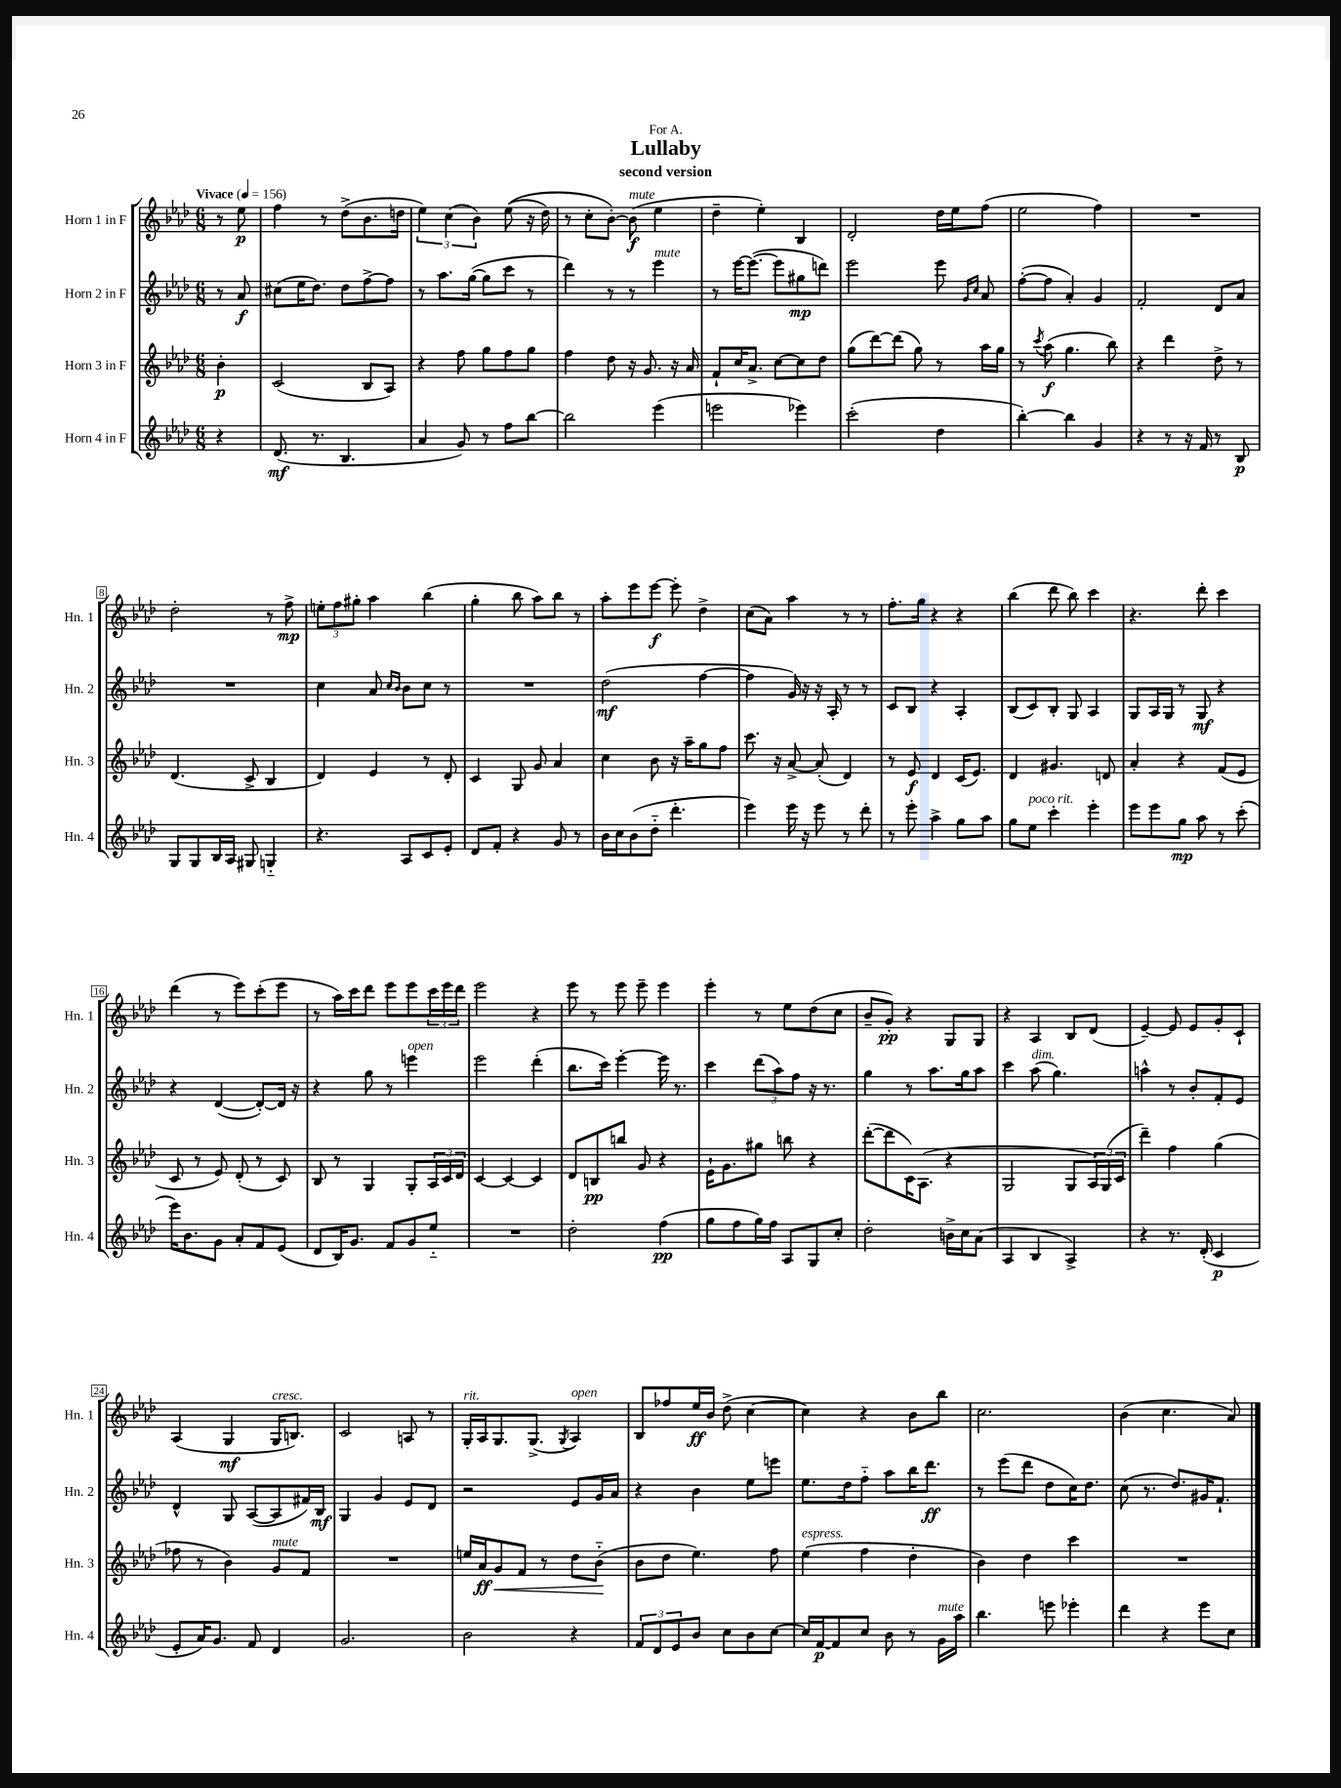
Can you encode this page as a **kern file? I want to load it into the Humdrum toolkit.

**kern	**dynam	**kern	**dynam	**kern	**dynam	**kern	**dynam
*part4	*part4	*part3	*part3	*part2	*part2	*part1	*part1
*staff4	*staff4	*staff3	*staff3	*staff2	*staff2	*staff1	*staff1
*I"Horn 4 in F	*	*I"Horn 3 in F	*	*I"Horn 2 in F	*	*I"Horn 1 in F	*
*I'Hn. 4	*	*I'Hn. 3	*	*I'Hn. 2	*	*I'Hn. 1	*
*clefG2	*	*clefG2	*	*clefG2	*	*clefG2	*
*k[b-e-a-d-]	*	*k[b-e-a-d-]	*	*k[b-e-a-d-]	*	*k[b-e-a-d-]	*
*M6/8	*	*M6/8	*	*M6/8	*	*M6/8	*
*MM156	*	*MM156	*	*MM156	*	*MM156	*
=	=	=	=	=	=	=	=
!	!	!	!	!	!	!LO:TX:a:B:t=Vivace	!
4r	.	4b-'\	p	8r	.	8r	.
.	.	.	.	8a-/	f	8ee-\	p
=1	=1	=1	=1	=1	=1	=1	=1
(8.d-/	mf	(2c/	.	(8cc#X\L	.	4ff\	.
.	.	.	.	16ee-\K	.	.	.
8.r	.	.	.	8.dd-\J)	.	.	.
.	.	.	.	.	.	8r	.
4.B-/	.	.	.	8dd-\L	.	(8dd-^\L	.
.	.	8B-/L	.	[8ff^\	.	8.b-\	.
.	.	8A-/J)	.	8ff\J]	.	.	.
.	.	.	.	.	.	16ddn\Jk	.
=2	=2	=2	=2	=2	=2	=2	=2
4a-/	.	4r	.	8r	.	6ee-\)	.
.	.	.	.	8.aa-\L	.	.	.
.	.	.	.	.	.	(6cc\	.
8g/)	.	8ff\	.	.	.	.	.
.	.	.	.	([16gg\Jk	.	.	.
.	.	.	.	.	.	6b-\)	.
8r	.	8gg\L	.	8gg\L]	.	.	.
8ff\L	.	8ff\	.	8ccc\J	.	((8ee-\	.
[8bb-\J	.	8gg\J	.	8r	.	16r	.
.	.	.	.	.	.	16dd-\)	.
=3	=3	=3	=3	=3	=3	=3	=3
2bb-\]	.	4ff\	.	4ddd-\)	.	8r	.
.	.	.	.	.	.	8cc'\L	.
.	.	8dd-\	.	8r	.	[8b-'\J)	.
!	!	!	!	!	!	!LO:TX:a:i:t=mute	!
.	.	16r	.	8r	.	(8b-\]	f
.	.	8.g/	.	.	.	.	.
!	!	!	!	!LO:TX:a:i:t=mute	!	!	!
(4eee-\	.	.	.	4eee-\	.	4ee-\	.
.	.	16r	.	.	.	.	.
.	.	16a-/	.	.	.	.	.
=4	=4	=4	=4	=4	=4	=4	=4
2eeen\	.	8f`/L	.	8r	.	4dd-~\	.
.	.	16cc/K	.	[16eee-\KL	.	.	.
.	.	8.a-^/J	.	(8.eee-\J_	.	.	.
.	.	.	.	.	.	4ee-'\)	.
.	.	[8cc\L	.	8eee-\L]	.	.	.
4eee-X\)	.	8cc\]	.	8gg#X\	mp	4B-/	.
.	.	8dd-\J	.	8dddn\J)	.	.	.
=5	=5	=5	=5	=5	=5	=5	=5
(2ccc'\	.	(8gg\L	.	2eee-\	.	2d-'/	.
.	.	[8ddd-\)	.	.	.	.	.
.	.	(8ddd-\J]	.	.	.	.	.
.	.	8gg\)	.	.	.	.	.
4dd-\	.	8r	.	8eee-\	.	16dd-\LL	.
.	.	.	.	.	.	16ee-\J	.
.	.	.	.	16qqg/LL	.	.	.
.	.	.	.	16qqcc/JJ	.	.	.
.	.	16aa-\LL	.	8a-/	.	(8ff\J	.
.	.	16gg\JJ	.	.	.	.	.
=6	=6	=6	=6	=6	=6	=6	=6
[4bb-'\)	.	8r	.	([8ff'\L	.	2ee-\	.
.	.	8qccc/	.	.	.	.	.
.	.	(8aa-\	f	8ff\J]	.	.	.
4bb-\]	.	4.gg\	.	4a-'/)	.	.	.
4g/	.	.	.	4g/	.	4ff\)	.
.	.	8bb-\)	.	.	.	.	.
=7	=7	=7	=7	=7	=7	=7	=7
4r	.	4r	.	2f'/	.	2.r	.
8r	.	4ddd-\	.	.	.	.	.
16r	.	.	.	.	.	.	.
16f/	.	.	.	.	.	.	.
8r	.	8dd-^\	.	8d-/L	.	.	.
8B-/	p	8r	.	8a-/J	.	.	.
!!LO:LB:g=z
=8	=8	=8	=8	=8	=8	=8	=8
8G/L	.	(4.d-/	.	2.r	.	2dd-'\	.
8G/	.	.	.	.	.	.	.
16B-/L	.	.	.	.	.	.	.
16A-/JJ	.	.	.	.	.	.	.
8G#X/	.	8c^/	.	.	.	.	.
4Gn/	.	4B-/	.	.	.	8r	.
.	.	.	.	.	.	8ff^\	mp
=9	=9	=9	=9	=9	=9	=9	=9
4.r	.	4d-/)	.	4cc\	.	12een'\L	.
.	.	.	.	.	.	12ff\	.
.	.	.	.	.	.	12gg#X'\J	.
.	.	4e-/	.	8a-/	.	4aa-\	.
.	.	.	.	16qqcc/LL	.	.	.
.	.	.	.	16qqb-/JJ	.	.	.
8A-/L	.	.	.	8b-\L	.	.	.
8c/	.	8r	.	8cc\J	.	(4bb-\	.
8e-'/J	.	8d-'/	.	8r	.	.	.
=10	=10	=10	=10	=10	=10	=10	=10
8d-/L	.	4c/	.	2.r	.	4gg'\	.
8f'/J	.	.	.	.	.	.	.
4r	.	8G/	.	.	.	8bb-\	.
.	.	8g/	.	.	.	8aa-\L)	.
8g/	.	4a-/	.	.	.	8bb-\J	.
8r	.	.	.	.	.	8r	.
=11	=11	=11	=11	=11	=11	=11	=11
16b-\LL	.	4cc\	.	(2dd-\	mf	8aa-'\L	.
16cc\J	.	.	.	.	.	.	.
(8b-\	.	.	.	.	.	8eee-\	.
8dd-\J	.	8b-\	.	.	.	[8eee-\J	f
4.ddd-'\	.	16r	.	.	.	8eee-'\]	.
.	.	16aa-~\KL	.	.	.	.	.
.	.	8gg\	.	[4ff\	.	4dd-^\	.
.	.	8ff\J	.	.	.	.	.
=12	=12	=12	=12	=12	=12	=12	=12
4eee-\)	.	8.ccc\	.	4ff\]	.	(8cc\L	.
.	.	.	.	.	.	8a-\J)	.
.	.	16r	.	.	.	.	.
16eee-\	.	[8a-^/	.	16g/)	.	4aa-\	.
16r	.	.	.	16r	.	.	.
8eee-\	.	(8a-'/]	.	16r	.	.	.
.	.	.	.	16A-'/	.	.	.
8r	.	4d-/)	.	8r	.	8r	.
8ddd-'\	.	.	.	8r	.	8r	.
=13	=13	=13	=13	=13	=13	=13	=13
8r	.	8r	.	8c/L	.	8.ff'\L	.
8eee-'\	.	8e-/	f	8B-/J	.	.	.
.	.	.	.	.	.	16gg\Jk	.
4aa-^\	.	4d-/	.	4r	.	4r	.
8gg\L	.	(16c/KL	.	4A-'/	.	4r	.
.	.	8.e-/J)	.	.	.	.	.
8aa-\J	.	.	.	.	.	.	.
=14	=14	=14	=14	=14	=14	=14	=14
8gg\L	.	4d-/	.	(8B-/L	.	(4bb-\	.
!LO:TX:a:i:t=poco rit.	!	!	!	!	!	!	!
8ee-\J	.	.	.	8c/)	.	.	.
4ccc'\	.	4.g#X/	.	8B-'/J	.	8ddd-\	.
.	.	.	.	8G/	.	8bb-\)	.
4eee-'\	.	.	.	4A-/	.	4ccc\	.
.	.	8dn/	.	.	.	.	.
=15	=15	=15	=15	=15	=15	=15	=15
8eee-\L	.	4a-'/	.	8G/L	.	4.r	.
8eee-\	.	.	.	16A-/L	.	.	.
.	.	.	.	16G/JJ	.	.	.
8gg\J	mp	4r	.	8r	.	.	.
8aa-\	.	.	.	8G/	mf	8ddd-'\	.
8r	.	(8f/L	.	4r	.	4ccc\	.
(8ccc'\	.	8e-/J	.	.	.	.	.
!!LO:LB:g=z
=16	=16	=16	=16	=16	=16	=16	=16
16eee-\KL)	.	8c/	.	4r	.	(4ddd-\	.
8.b-\	.	.	.	.	.	.	.
.	.	8r	.	.	.	.	.
8g\J	.	8e-/)	.	([4d-/	.	8r	.
8a-'/L	.	(8d-'/	.	.	.	8eee-\L)	.
8f/	.	8r	.	8d-'/L_)	.	(8ccc'\	.
(8e-/J	.	8c/)	.	16d-/Jk]	.	8eee-\J	.
.	.	.	.	16r	.	.	.
=17	=17	=17	=17	=17	=17	=17	=17
8d-/L	.	8B-/	.	4r	.	8r	.
16B-/K)	.	8r	.	.	.	16aa-\LL)	.
8.g/J	.	.	.	.	.	16ccc\J	.
.	.	4G/	.	8gg\	.	8ddd-\J	.
8f/L	.	.	.	8r	.	8eee-\L	.
!	!	!	!	!LO:TX:a:i:t=open	!	!	!
8g/	.	8G'/L	.	4eeen\	.	8eee-\	.
8ee-/J	.	24A-/L	.	.	.	24ccc\L	.
.	.	24c/	.	.	.	24eee-\	.
.	.	24d-/JJ	.	.	.	24ddd-\JJ	.
=18	=18	=18	=18	=18	=18	=18	=18
2.r	.	[4c/	.	2eee-\	.	2eee-\	.
.	.	4c/_	.	.	.	.	.
.	.	4c/]	.	(4ddd-'\	.	4r	.
=19	=19	=19	=19	=19	=19	=19	=19
2dd-'\	.	8d-/L	.	8.bb-\L	.	8eee-\	.
.	.	8Bn/	pp	.	.	8r	.
.	.	.	.	16ccc\Jk)	.	.	.
.	.	8bbn/J	.	[4eee-'\	.	8eee-\	.
.	.	8g/	.	.	.	8eee-~\	.
(4ff\	pp	4r	.	16eee-\]	.	4eee-\	.
.	.	.	.	8.r	.	.	.
=20	=20	=20	=20	=20	=20	=20	=20
8gg\L	.	16e-`\KL	.	4ccc\	.	4eee-'\	.
.	.	8.g\	.	.	.	.	.
8ff\	.	.	.	.	.	.	.
16gg\L)	.	8gg#X\J	.	(12ddd-\L	.	8r	.
16ff\JJ	.	.	.	.	.	.	.
.	.	.	.	12aa-\)	.	.	.
8A-/L	.	8bbn\	.	.	.	8ee-\L	.
.	.	.	.	12ff\J	.	.	.
8G/	.	4r	.	16r	.	(8dd-\	.
.	.	.	.	8.r	.	.	.
8cc'/J	.	.	.	.	.	8cc\J	.
=21	=21	=21	=21	=21	=21	=21	=21
2dd-'\	.	([8ddd-'\L	.	4gg\	.	8b-~/L	.
.	.	8ddd-\]	.	.	.	8g'/J)	pp
.	.	16c\K)	.	8r	.	4r	.
.	.	(8.A-\J	.	.	.	.	.
.	.	.	.	8.aa-\L	.	.	.
16bn^\LL	.	4r	.	.	.	8G/L	.
16cc\J	.	.	.	16gg\k	.	.	.
(8a-\J	.	.	.	8aa-\J	.	8G/J	.
=22	=22	=22	=22	=22	=22	=22	=22
4A-/	.	2G/	.	4ccc\	.	4r	.
!	!	!	!	!LO:TX:a:i:t=dim.	!	!	!
4B-/	.	.	.	(8aa-\	.	4A-/	.
.	.	.	.	4.gg\)	.	.	.
4A-^/)	.	8G/L	.	.	.	8B-/L	.
.	.	24A-/L)	.	.	.	(8d-/J	.
.	.	(24G/	.	.	.	.	.
.	.	24c/JJ	.	.	.	.	.
=23	=23	=23	=23	=23	=23	=23	=23
4r	.	4ddd-~\)	.	4aan^^\	.	[4e-~/)	.
8.r	.	4ff\	.	8r	.	8e-/]	.
.	.	.	.	8b-'/L	.	8e-/L	.
(16d-'/	.	.	.	.	.	.	.
4c/	p	(4gg\	.	8f'/	.	8g'/	.
.	.	.	.	8e-/J	.	8c`/J	.
!!LO:LB:g=z
=24	=24	=24	=24	=24	=24	=24	=24
8e-'/L	.	8ff-X\	.	4d-^^/	.	(4A-/	.
16a-/K)	.	8r	.	.	.	.	.
8.g/J	.	.	.	.	.	.	.
.	.	4b-\)	.	8G/	.	4G/	mf
8f/	.	.	.	([8A-/L	.	.	.
!	!	!	!	!	!	!LO:TX:a:i:t=cresc.	!
!	!	!LO:TX:a:i:t=mute	!	!	!	!	!
4d-/	.	8g/L	.	8A-/]	.	16G/KL	.
.	.	.	.	.	.	8.Bn/J)	.
.	.	8f/J	.	16f#X/L)	.	.	.
.	.	.	.	16B-/JJ	mf	.	.
=25	=25	=25	=25	=25	=25	=25	=25
2.g/	.	2.r	.	4G/	.	2c/	.
.	.	.	.	4g/	.	.	.
.	.	.	.	8e-/L	.	8An/	.
.	.	.	.	8d-/J	.	8r	.
=26	=26	=26	=26	=26	=26	=26	=26
!	!	!	!	!	!	!LO:TX:a:i:t=rit.	!
2b-\	.	16een/LL	.	2r	.	16G'/LL	.
.	.	16a-/J	ff	.	.	16A-/J	.
!	!	!	!LO:HP:b	!	!	!	!
.	.	8g/	<	.	.	8.G/	.
.	.	8f/J	.	.	.	.	.
.	.	.	.	.	.	(8.G^/J	.
.	.	8r	.	.	.	.	.
.	.	.	.	.	.	8qG/	.
!	!	!	!	!	!	!LO:TX:a:i:t=open	!
4r	.	8dd-\L	.	8e-/L	.	4A-/)	.
.	.	(8b-\J	.	16g/L	.	.	.
.	.	.	.	16a-/JJ	.	.	.
.	.	.	[	.	.	.	.
=27	=27	=27	=27	=27	=27	=27	=27
12f/L	.	8b-\L	.	4r	.	8B-/L	.
12d-/	.	.	.	.	.	.	.
.	.	8dd-\J	.	.	.	8ff-X/	.
12e-/	.	.	.	.	.	.	.
8b-/J	.	4.ee-\)	.	4b-\	.	16ee-/L	ff
.	.	.	.	.	.	16b-/JJ	.
8cc\L	.	.	.	.	.	(8dd-^\	.
8b-\	.	.	.	8ee-\L	.	[4cc\	.
[8cc\J	.	8ff\	.	8eeen\J	.	.	.
=28	=28	=28	=28	=28	=28	=28	=28
!	!	!LO:TX:a:i:t=espress.	!	!	!	!	!
16cc/LL]	.	(4ee-\	.	8.ee-\L	.	4cc\])	.
[16f/J	p	.	.	.	.	.	.
8f/]	.	.	.	.	.	.	.
.	.	.	.	16dd-\k	.	.	.
8cc/J	.	4ff\	.	8ff\J	.	4r	.
8b-\	.	.	.	8aa-\L	.	.	.
8r	.	4dd-'\	.	16bb-\K	.	8b-\L	.
.	.	.	.	8.ddd-\J	ff	.	.
!LO:TX:a:i:t=mute	!	!	!	!	!	!	!
16g\LL	.	.	.	.	.	8bb-\J	.
16aa-\JJ	.	.	.	.	.	.	.
=29	=29	=29	=29	=29	=29	=29	=29
4.bb-\	.	4b-\)	.	8r	.	2.cc\	.
.	.	.	.	(8eee-\L	.	.	.
.	.	4dd-\	.	8ddd-\J	.	.	.
8eeen\	.	.	.	8dd-\L	.	.	.
4eee-X'\	.	4ccc\	.	16cc\K)	.	.	.
.	.	.	.	8.dd-\J	.	.	.
=30	=30	=30	=30	=30	=30	=30	=30
4ddd-\	.	2.r	.	(8cc\	.	(4b-\	.
.	.	.	.	8.r	.	.	.
4r	.	.	.	.	.	4.cc\	.
.	.	.	.	8.dd-/L)	.	.	.
8eee-\L	.	.	.	16g#X/K	.	.	.
.	.	.	.	8.f`/J	.	.	.
8cc\J	.	.	.	.	.	8a-/)	.
==	==	==	==	==	==	==	==
*-	*-	*-	*-	*-	*-	*-	*-
